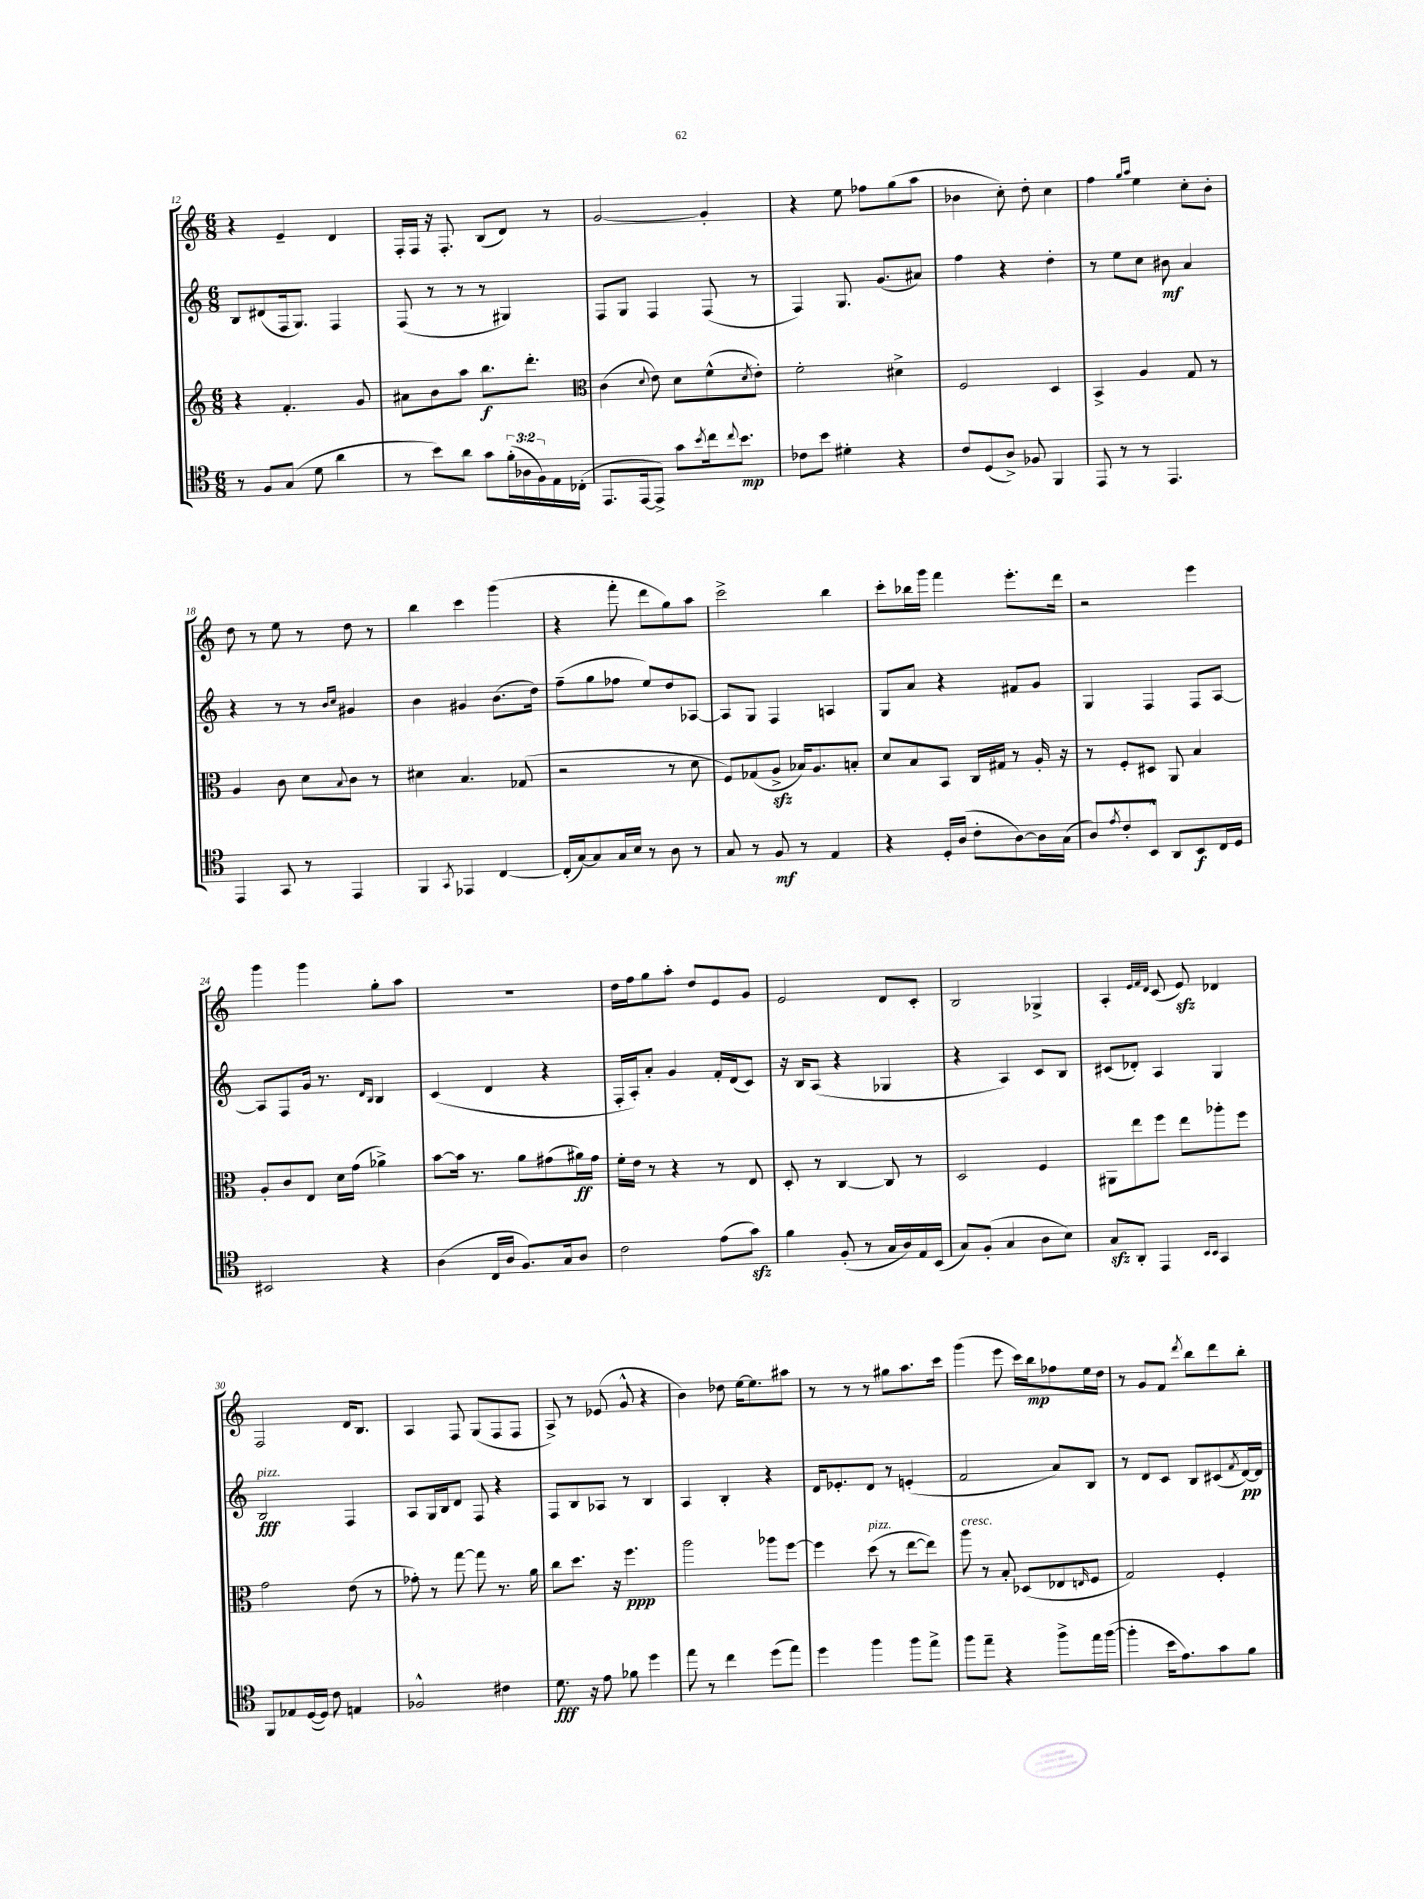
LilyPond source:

<<
\new StaffGroup <<
\new Staff = "s0" {
    \clef treble \key c \major \numericTimeSignature \time 6/8
    r4 e'4-- d'4 |
    f16-. f16 r16 f8.-. b8( d'8) r8 |
    g'2~ g'4-. |
    r4 e''8 fes''8 g''8( a''8 |
    bes'4 c''8-.) d''8-. c''4 |
    f''4 \grace { g''16 a''16 } e''4 c''8-. b'8-. |
    d''8 r8 e''8 r8 d''8 r8 |
    b''4 c'''4 g'''4( |
    r4 f'''8-. d'''8 g''8) a''8 |
    c'''2-> b''4 |
    c'''8-. bes''16 g'''16 f'''4 e'''8.-. d'''16 |
    r2 e'''4 |
    g'''4 g'''4 g''8-. a''8 |
    R2. |
    d''16 f''16 g''8 a''8-. d''8 e'8 g'8 |
    e'2 d'8 c'8-. |
    b2 ges4-> |
    a4-. \grace { e'32 f'32 d'32 } c'8( e'8\sfz) des'4 |
    f2 d'16 b8. |
    a4 f8 g8( f8 f8 |
    a8->) r8 ees'8( g'8-^ r4 |
    b'4) des''8 e''16~ e''8. ais''8 |
    r8 r8 r8 gis''8 a''8. c'''16 |
    g'''4( e'''8 c'''16) b''16\mp fes''8 e''16 d''16 |
    r8 g'8 f'8 \acciaccatura { d'''8 } b''8 d'''8 b''8-. \bar "|." |
}
\new Staff = "s1" {
    \clef treble \key c \major \numericTimeSignature \time 6/8
    b8 dis'8( f16 g8.) f4 |
    f8( r8 r8 r8 gis4) |
    f8 g8 f4 f8( r8 |
    f4) g8. g'8.( ais'8) |
    f''4 r4 d''4-. |
    r8 e''8 c''8 bis'8\mf a'4 |
    r4 r8 r8 \grace { b'16 c''16 } gis'4 |
    b'4 gis'4 b'8.( d''16) |
    f''8--( g''8 fes''8 e''8) d''8 aes8~ |
    aes8 g8 f4 a4 |
    g8 a'8 r4 fis'8 g'8 |
    g4 f4 f8 a8~ |
    a8 f8 g'16 r8. \grace { d'16 b16 } b4 |
    c'4( d'4 r4 |
    f16-. a16-.) a'8-. g'4 f'16-. d'16( c'8) |
    r16 b16 a8( r4 ges4 |
    r4 a4) c'8 b8 |
    cis'8( des'8-.) a4 g4 |
    b2\fff^\markup { \italic "pizz." } f4 |
    a8 g16 b16 d'8 f8 r4 |
    f8 b8 aes8 r8 b4 |
    a4 b4-. r4 |
    d'16 ees'8.-. d'8 r8 e'4-.( |
    f'2 a'8) b8 |
    r8 d'8 c'8 b8 cis'8( \acciaccatura { f'8 } d'16~\pp) d'16 \bar "|." |
}
\new Staff = "s2" {
    \clef treble \key c \major \numericTimeSignature \time 6/8
    r4 f'4.-. g'8 |
    ais'8 b'8 a''8 b''8.\f d'''8.-. |
    \clef alto c'4( \appoggiatura { d'8 } e'8) d'8 f'8-^( \acciaccatura { d'8 } e'8-.) |
    f'2-. dis'4-> |
    f2 d4 |
    b,4-> a4 g8 r8 |
    a4 c'8 d'8 \appoggiatura { b8 } c'8 r8 |
    dis'4 b4. ges8( |
    r2 r8 d'8 |
    f8) ges8( a8->\sfz bes16) a8. b8-. |
    d'8 b8 b,8 c16 gis16 r8 a16-. r16 |
    r8 f8-. dis8 a,8 b4 |
    a8-. c'8 e8 d'16 g'16( aes'4->) |
    b'8~ b'16 r8. a'8 gis'8( ais'16\ff) gis'16 |
    f'16-. e'16 r8 r4 r8 e8 |
    d8-. r8 c4~ c8 r8 |
    d2 f4 |
    ais,8 e''8 f''8 e''8 aes''8-. f''8 |
    g'2 e'8( r8 |
    ges'8-.) r8 g''8~ g''8 r8. a'16 |
    c''8 d''8. r16 f''4.\ppp |
    a''2 aes''8 f''8~ |
    f''4 d''8^\markup { \italic "pizz." }( r8 e''8~ e''8) |
    a''8^\markup { \italic "cresc." } r8 b8-. des8( ees8 \grace { e16 } f8 |
    g2) f4-. \bar "|." |
}
\new Staff = "s3" {
    \clef tenor \key c \major \numericTimeSignature \time 6/8 \override Staff.TupletNumber.text = #tuplet-number::calc-fraction-text
    r8 f8 g8( d'8 a'4 |
    r8 b'8) a'8 g'8 \tuplet 3/2 { f'16-.( aes16 f16) } e16 ces16-.( |
    e,8. e,16~ e,8->) g'8 \acciaccatura { b'8 } c''16 \appoggiatura { c''8 } b'8.\mp |
    ces'8 b'8 dis'4-. r4 |
    c'8 d8( a8->) fes8 f,4 |
    e,8 r8 r8 e,4. |
    e,4 g,8 r8 e,4 |
    f,4 \acciaccatura { g,8 } ees,4 c4~ |
    c16-.( g16~) g8 g16 b16 r8 a8 r8 |
    g8 r8 f8\mf r8 e4 |
    r4 d16-. a16( c'8-. a8~) a16 g16( |
    a8) \acciaccatura { e'8 } c'8-. b,8-^ a,8 b,8\f c16 d16 |
    bis,2 r4 |
    a4( c16 a16 f8.) g16 a8 |
    c'2 e'8( g'8\sfz) |
    f'4 f8-.( r8 g16 a16) e16 b,16( |
    g8) f8-.( g4 a8 b8) |
    g8\sfz a,8-. e,4 \grace { b,16 b,16 } g,4 |
    f,8 ees8 d16~( d16) c'8 e4 |
    fes2-^ cis'4 |
    d'8.\fff r16 e'8 fes'8 d''4 |
    e''8 r8 c''4 d''8( e''8) |
    d''4 f''4 f''8 e''8-> |
    f''8 e''8-- r4 f''8-> e''16 f''16~( |
    f''4-. b'16 e'8.) g'8 f'8 \bar "|." |
}
>>
>>
\layout { \context { \Score currentBarNumber = #12 } }
